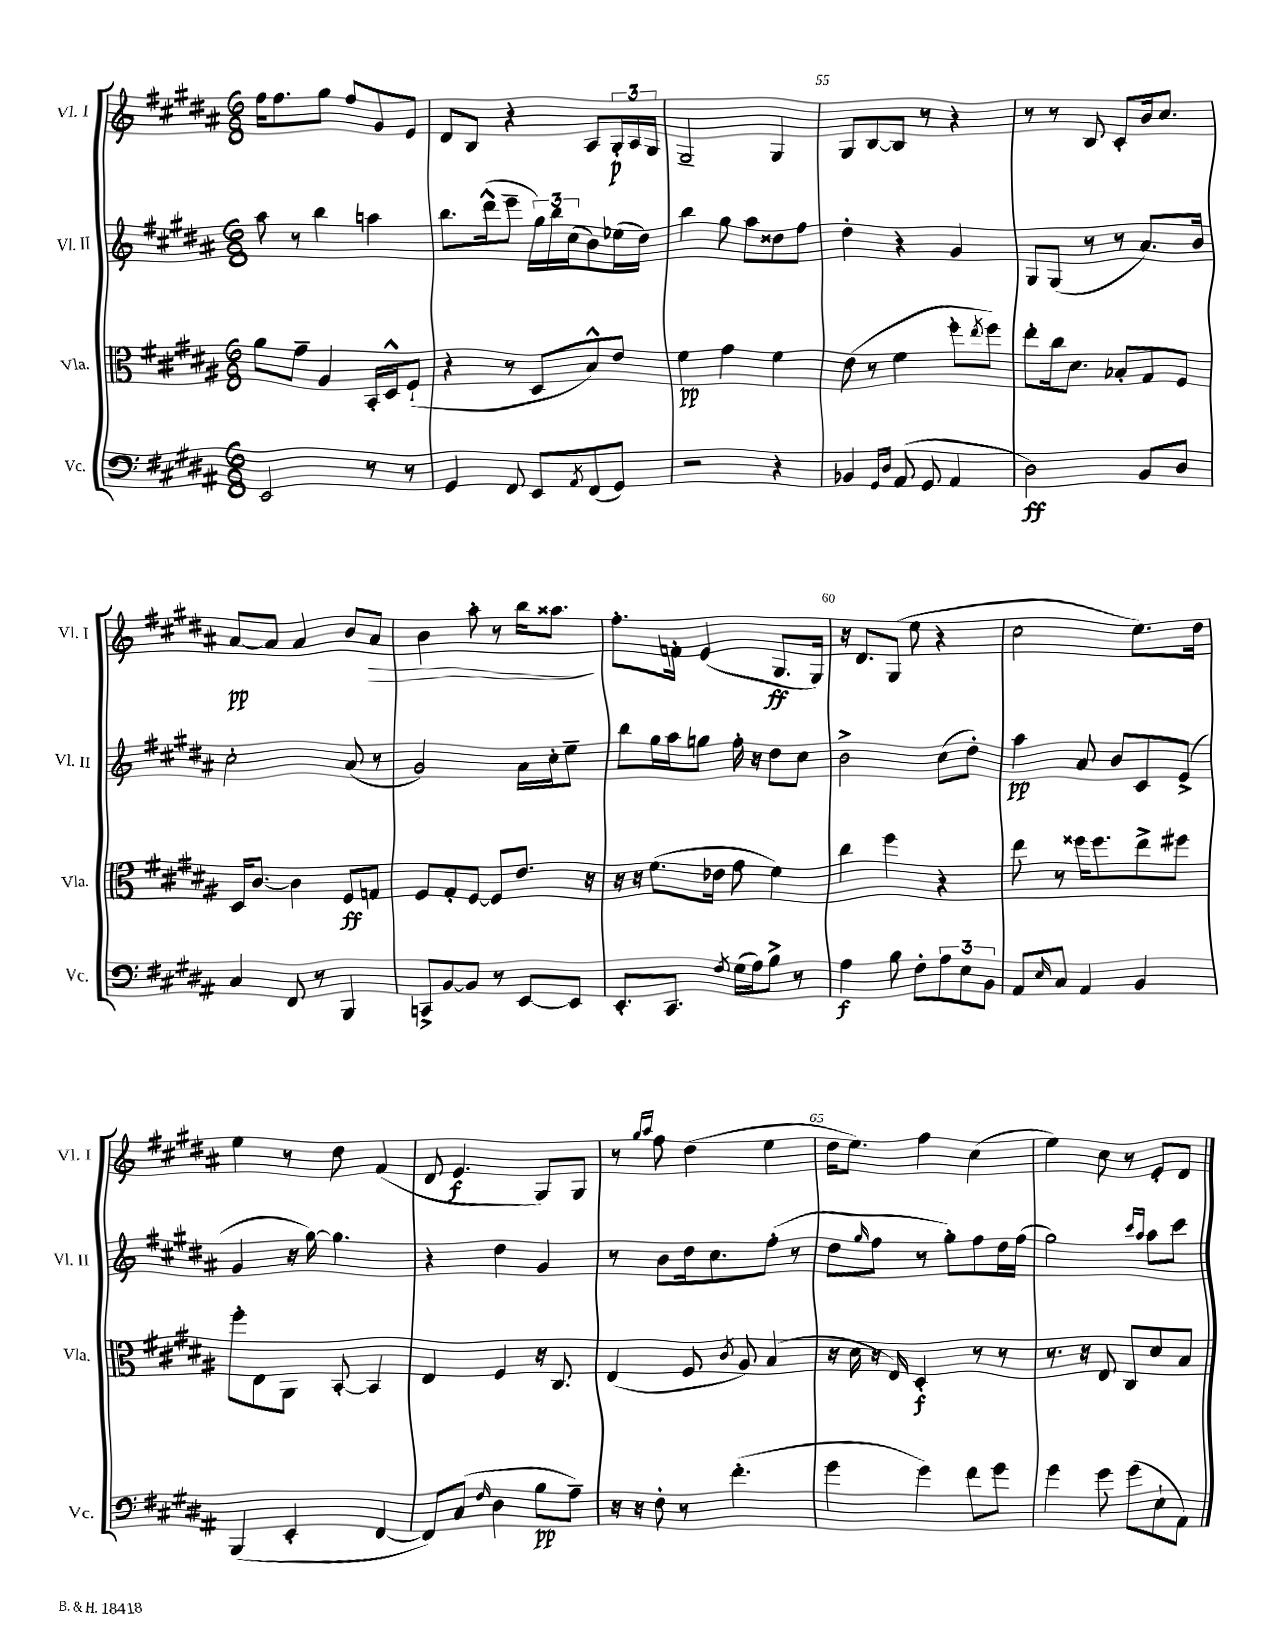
<<
\new StaffGroup <<
\new Staff = "s0" \with { instrumentName = "Vl. I" shortInstrumentName = "Vl. I" } {
    \clef treble \key b \major \numericTimeSignature \time 6/8
    fis''16 fis''8. gis''8 fis''8 gis'8 e'8 |
    dis'8 b8 r4 ais8 \tuplet 3/2 { gis16-.\p ais16 gis16 } |
    gis2-- gis4 |
    gis8 b8~ b8 r8 r4 |
    r8 r8 b8 cis'8-. b'16 cis''8. |
    ais'8~\pp ais'8 ais'4 b'8 ais'8\> |
    b'4 ais''8-. r8 b''16 aisis''8.\! |
    fis''8.-. f'16-. e'4( gis8.\ff gis16) |
    r16 dis'8. gis8( e''8 r4 |
    cis''2 e''8.) dis''16 |
    e''4 r8 dis''8 fis'4( |
    dis'8 e'4.\f gis8) gis8 |
    r8 \grace { gis''16 ais''16 } fis''8 dis''4( e''4 |
    dis''16 e''8.) fis''4 cis''4( |
    e''4) cis''8 r8 e'8-. dis'8 \bar "|." |
}
\new Staff = "s1" \with { instrumentName = "Vl. II" shortInstrumentName = "Vl. II" } {
    \clef treble \key b \major \numericTimeSignature \time 6/8
    ais''8 r8 b''4 a''4 |
    b''8. dis'''16-^( e'''8-- \tuplet 3/2 { gis''16) b''16 cis''16( } b'8) ees''16( dis''16) |
    b''4 gis''8 ais''8 disis''8 fis''8 |
    dis''4-. r4 gis'4 |
    gis8 gis8( r8 r8 ais'8.) b'16 |
    cis''2-. ais'8( r8 |
    gis'2) ais'16 cis''16-. e''8-- |
    b''8 gis''16 ais''16 g''8 fis''16-. r16 dis''8 cis''8 |
    b'2-> cis''8( dis''8-.) |
    ais''4\pp ais'8 b'8 cis'8 e'8->( |
    gis'4 r16 gis''16~) gis''4. |
    r4 dis''4 gis'4 |
    r8 b'8 dis''16 cis''8. fis''8-.( r8 |
    dis''8 \grace { gis''16 } fis''8 r8 gis''8-.) fis''8 dis''16 fis''16( |
    gis''2) \grace { cis'''16 ais''16 } ais''8 cis'''8 \bar "|." |
}
\new Staff = "s2" \with { instrumentName = "Vla." shortInstrumentName = "Vla." } {
    \clef alto \key b \major \numericTimeSignature \time 6/8
    ais'8 gis'8-- ais4 b,16-. dis16-^ fis8-!( |
    r4 r8 dis8 b8-^) e'8 |
    fis'4\pp gis'4 fis'4 |
    e'8( r8 fis'4 fis''8-. \acciaccatura { e''8 } fis''8) |
    e''8-. cis''16 dis'8. bes8-. gis8 fis8 |
    dis16 cis'8.~ cis'4 fis8\ff g8 |
    fis8 gis8-. fis8~ fis8 e'8. r16 |
    r16 r16 fis'8.( ees'16 gis'8 fis'4) |
    cis''4 fis''4 r4 |
    e''8 r8 fisis''16 fisis''8. e''8-> fis''8 |
    fis''8-. e8 ais,8 b,8~-. b,4 |
    e4 fis4 r16 cis8. |
    e4( fis8 \acciaccatura { cis'8 } ais8) b4( |
    r16 dis'16 r16 e16) dis4-.\f r8 r8 |
    r8. r16 e8 cis8 dis'8 b8 \bar "|." |
}
\new Staff = "s3" \with { instrumentName = "Vc." shortInstrumentName = "Vc." } {
    \clef bass \key b \major \numericTimeSignature \time 6/8
    e,2 r8 r8 |
    gis,4 fis,8 e,8 \acciaccatura { ais,8 } fis,8( gis,8) |
    r2 r4 |
    bes,4 \grace { gis,16 dis16 } ais,8( gis,8 ais,4 |
    dis2\ff) b,8 dis8 |
    cis4 fis,8 r8 b,,4 |
    c,8-> b,8~ b,8 r8 e,8~ e,8 |
    e,8.-. cis,8. \acciaccatura { fis8 } gis16( ais16) b8-> r8 |
    ais4\f b8 fis8-. \tuplet 3/2 { ais8 e8 b,8 } |
    ais,8 \grace { e16 } cis8 ais,4 b,4 |
    b,,4( e,4-. fis,4~ |
    fis,8) cis8( \grace { fis16 } dis4 b8\pp ais8--) |
    r16 r16 fis8-. r8 fis'4.-.( |
    gis'4 gis'4) fis'8 gis'8 |
    gis'4 gis'8 gis'8( e8-! ais,8) \bar "|." |
}
>>
>>
\layout { \context { \Score currentBarNumber = #52 \override BarNumber.break-visibility = ##(#f #t #t) barNumberVisibility = #(every-nth-bar-number-visible 5) } }
